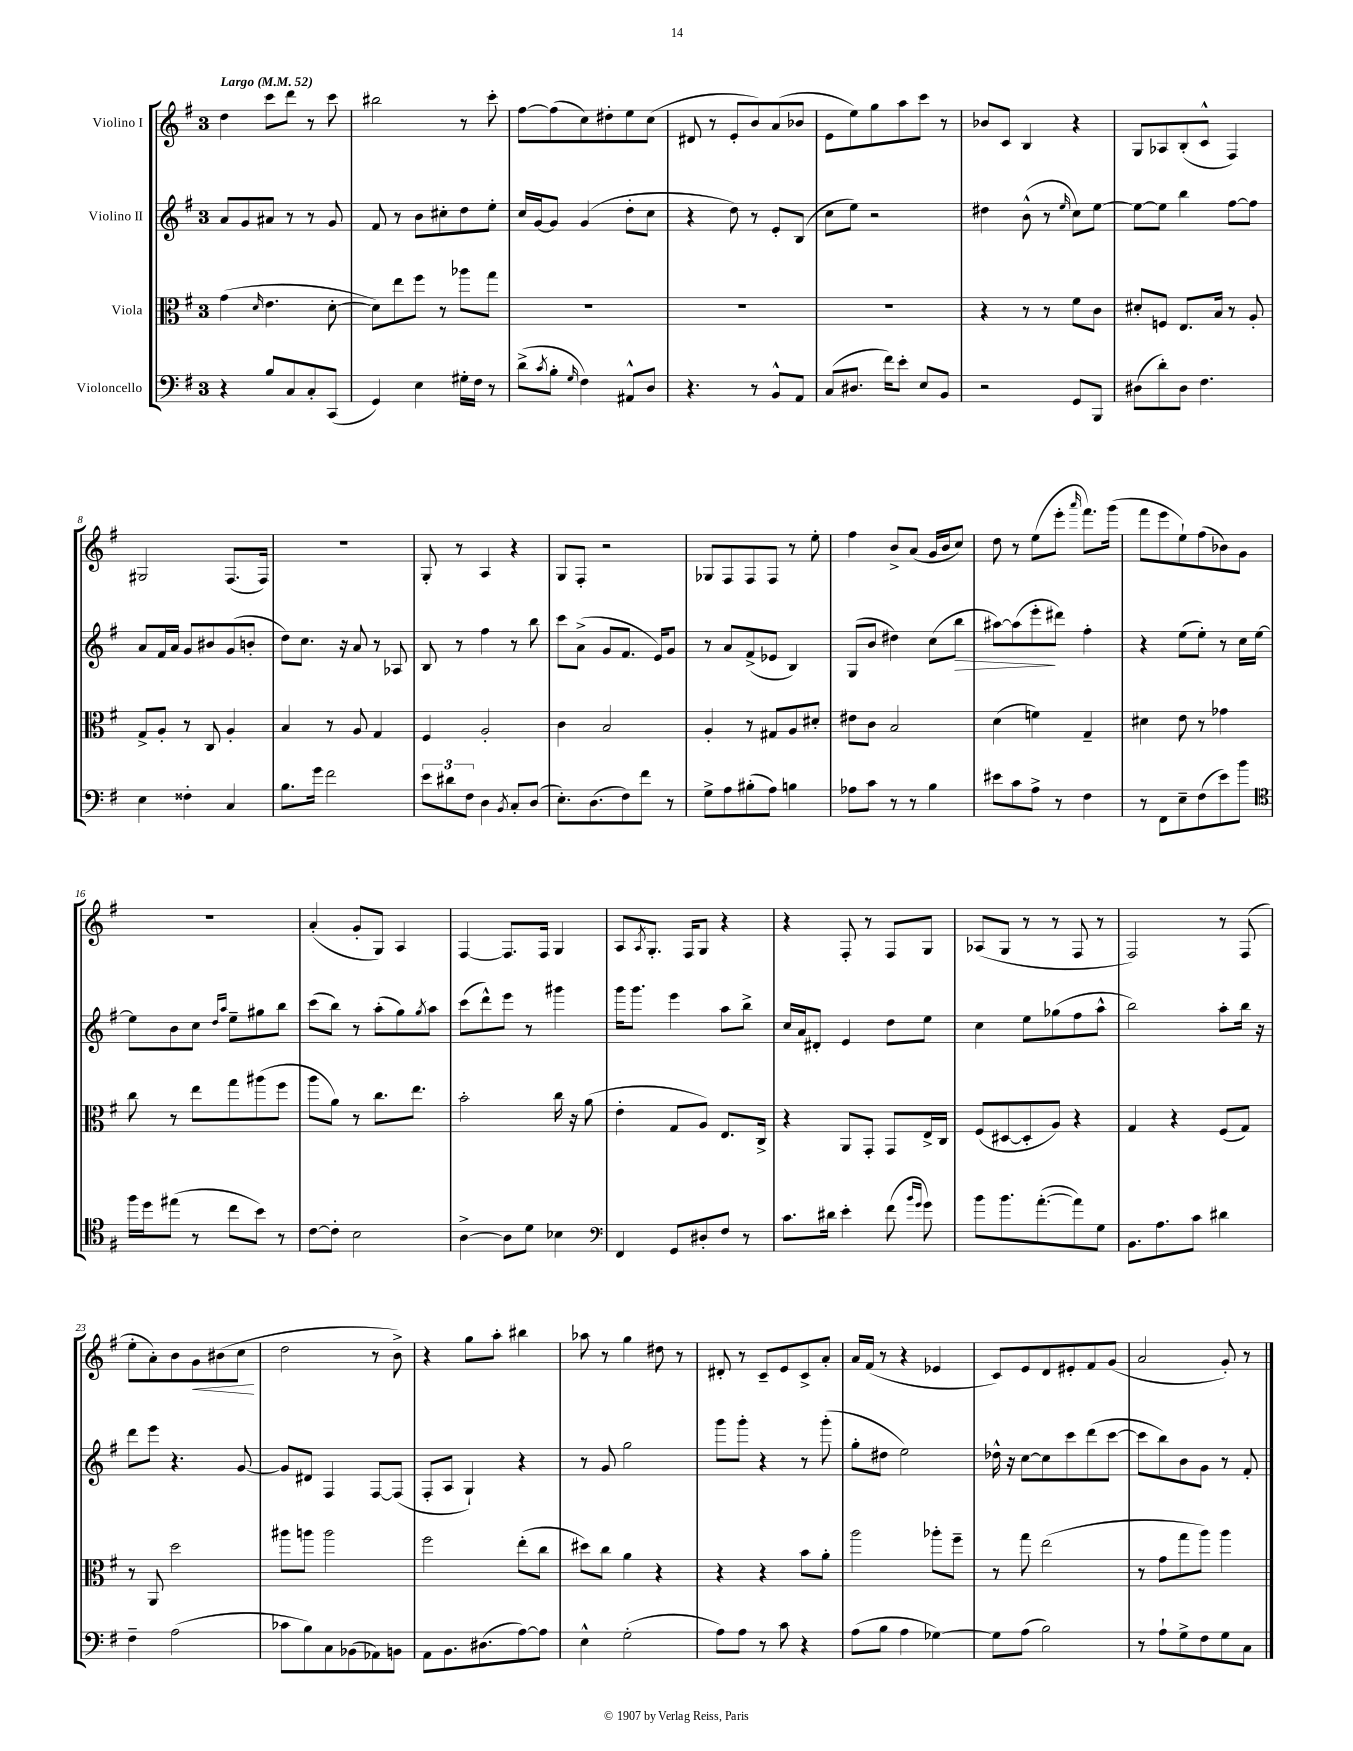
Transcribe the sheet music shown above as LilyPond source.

<<
\new StaffGroup <<
\new Staff = "s0" \with { instrumentName = "Violino I" } {
    \clef treble \key g \major \once \override Staff.TimeSignature.style = #'single-digit \time 3/4 \tempo "Largo" 4 = 52
    d''4 c'''8 d'''8 r8 c'''8 |
    bis''2 r8 c'''8-. |
    fis''8~ fis''8( c''8) dis''8-. e''8 c''8( |
    dis'8 r8 e'8-. b'8) a'8( bes'8 |
    e'8 e''8) g''8 a''8 c'''8 r8 |
    bes'8 c'8 b4 r4 |
    g8 aes8 b8-.( c'8-^ fis4) |
    gis2 fis8.( fis16) |
    R2. |
    g8-. r8 a4 r4 |
    g8 fis8-. r2 |
    ges8 fis8 fis8 fis8 r8 e''8-. |
    fis''4 b'8-> a'8( g'16 b'16 c''8) |
    d''8 r8 e''8( e'''8-. \grace { a'''16 } fis'''8.) g'''16( |
    fis'''8 e'''8 e''8-!) fis''8( bes'8) g'8 |
    R2. |
    a'4-.( g'8-. g8) a4 |
    fis4~ fis8. fis16 g4 |
    a8 \acciaccatura { a8 } g8.-. fis16 g8 r4 |
    r4 fis8-. r8 fis8 g8 |
    aes8( g8 r8 r8 fis8 r8 |
    fis2) r8 fis8( |
    e''8-. a'8-.) b'8 g'8\< bis'8( c''8\! |
    d''2 r8 b'8->) |
    r4 g''8 a''8-. bis''4 |
    aes''8 r8 g''4 dis''8 r8 |
    dis'8-. r8 c'8-- e'8 c'8-> a'8-. |
    a'16 fis'16( r8 r4 ees'4 |
    c'8) e'8 d'8 eis'8-. fis'8 g'8( |
    a'2 g'8-.) r8 \bar "|." |
}
\new Staff = "s1" \with { instrumentName = "Violino II" } {
    \clef treble \key g \major \once \override Staff.TimeSignature.style = #'single-digit \time 3/4
    a'8 g'8 ais'8 r8 r8 g'8 |
    fis'8 r8 b'8 cis''8-. d''8 e''8-. |
    c''16 g'16~ g'8 g'4( d''8-. c''8 |
    r4 d''8) r8 e'8-. b8( |
    c''8 e''8) r2 |
    dis''4 b'8-^( r8 \grace { e''16 } c''8) e''8~ |
    e''8~ e''8 b''4 fis''8~ fis''8 |
    a'8 fis'16 a'16 g'8 bis'8 g'8( b'8-. |
    d''8) c''8. r16 a'8 r8 aes8 |
    b8 r8 fis''4 r8 b''8 |
    c'''8 a'8->( g'8 fis'8. e'16) g'8 |
    r8 a'8 fis'8->( ees'8 b4) |
    g8( b'8 dis''4) c''8( b''8\> |
    ais''8~) ais''8( e'''8-.\! dis'''8) fis''4-. |
    r4 e''8( e''8-.) r8 c''16 e''16~ |
    e''8 b'8 c''8 \grace { d''16 a''16 } e''8-- gis''8 b''8 |
    c'''8( b''8) r8 a''8-.( g''8) \acciaccatura { g''8 } a''8 |
    c'''8( d'''8-^) e'''8 r8 gis'''4 |
    g'''16 g'''8. e'''4 a''8 b''8-> |
    c''16 a'16 dis'8-. e'4 d''8 e''8 |
    c''4 e''8 ges''8( fis''8 a''8-^ |
    b''2) a''8-. b''16 r16 |
    d'''8 e'''8 r4. g'8~ |
    g'8 dis'8 fis4 fis8~ fis8( |
    fis8-. a8 g4-!) r4 |
    r8 g'8 g''2 |
    g'''8 g'''8-. r4 r8 g'''8-.( |
    g''8-. dis''8 e''2) |
    des''16-^ r16 c''8~ c''8 c'''8 d'''8( c'''8~ |
    c'''8 b''8) b'8 g'8 r8 fis'8-. \bar "|." |
}
\new Staff = "s2" \with { instrumentName = "Viola" } {
    \clef alto \key g \major \once \override Staff.TimeSignature.style = #'single-digit \time 3/4
    g'4( \grace { d'16 } e'4. d'8~-. |
    d'8) e''8 fis''8 r8 aes''8 g''8 |
    R2. |
    R2. |
    R2. |
    r4 r8 r8 fis'8 c'8 |
    dis'8-. f8 e8. b16 r8 a8-. |
    g8-> a8-. r8 c8 a4-. |
    b4 r8 a8 g4 |
    fis4 a2-. |
    c'4 b2 |
    a4-. r8 gis8 a8 dis'8-. |
    eis'8 c'8 b2 |
    d'4( f'4) g4-- |
    dis'4 e'8 r8 ges'4 |
    c''8 r8 e''8 g''8 ais''8( fis''8 |
    a''8 a'8) r8 c''8. e''8. |
    b'2-. c''16 r16 a'8( |
    e'4-. g8 a8) e8. c16-> |
    r4 a,8 g,8-. g,8 e16-> c16 |
    fis8( dis8~ dis8-. a8) r4 |
    g4 r4 fis8( g8) |
    r8 a,8 d''2 |
    ais''8 a''8 a''2 |
    fis''2 e''8-.( c''8 |
    dis''8) c''8 a'4 r4 |
    r4 r4 b'8 a'8-. |
    a''2 aes''8-. fis''8-- |
    r8 g''8 e''2( |
    r8 g'8 g''8 a''8) a''4 \bar "|." |
}
\new Staff = "s3" \with { instrumentName = "Violoncello" } {
    \clef bass \key g \major \once \override Staff.TimeSignature.style = #'single-digit \time 3/4
    r4 b8 c8 c8-. c,8( |
    g,4) e4 gis16-. fis16 r8 |
    d'8->( \acciaccatura { c'8 } b8-. \grace { g16 } fis4) ais,8-^ d8 |
    r4. r8 b,8-^ a,8 |
    c8( dis8. fis'16) e'8-. e8 b,8 |
    r2 g,8 b,,8 |
    dis8( d'8-.) dis8 fis4. |
    e4 fisis4-. c4 |
    b8. g'16 fis'2 |
    \tuplet 3/2 { e'8 dis'8 fis8 } d4 \acciaccatura { b,8 } c8-. d8( |
    e8.-.) d8.( fis8) fis'8 r8 |
    g8-> a8 bis8-.( a8) b4 |
    aes8 c'8 r8 r8 b4 |
    eis'8 c'8 a8-> r8 fis4 |
    r8 fis,8 e8-- fis8( e'8) b'8 |
    \clef tenor fis''16 d''16 eis''8( r8 c''8 b'8) r8 |
    c'8~ c'8-. b2 |
    a4~-> a8 d'8 bes4 |
    \clef bass fis,4 g,8 dis8-. fis8 r8 |
    c'8. dis'16 e'4-. fis'8( \grace { b'16 g'16 } g'8) |
    b'8 b'8. a'8.~-.( a'8) g8 |
    b,8. a8. c'8 dis'4 |
    fis4-- a2( |
    ces'8 b8) c8 bes,8( aes,8) b,8 |
    a,8 b,8. dis8.( a8~) a8 |
    e4-^ g2-.( |
    a8) a8 r8 c'8 r4 |
    a8( b8 a4 ges4~) |
    ges8 a8( b2) |
    r8 a8-! g8-> fis8 g8 c8 \bar "|." |
}
>>
>>
